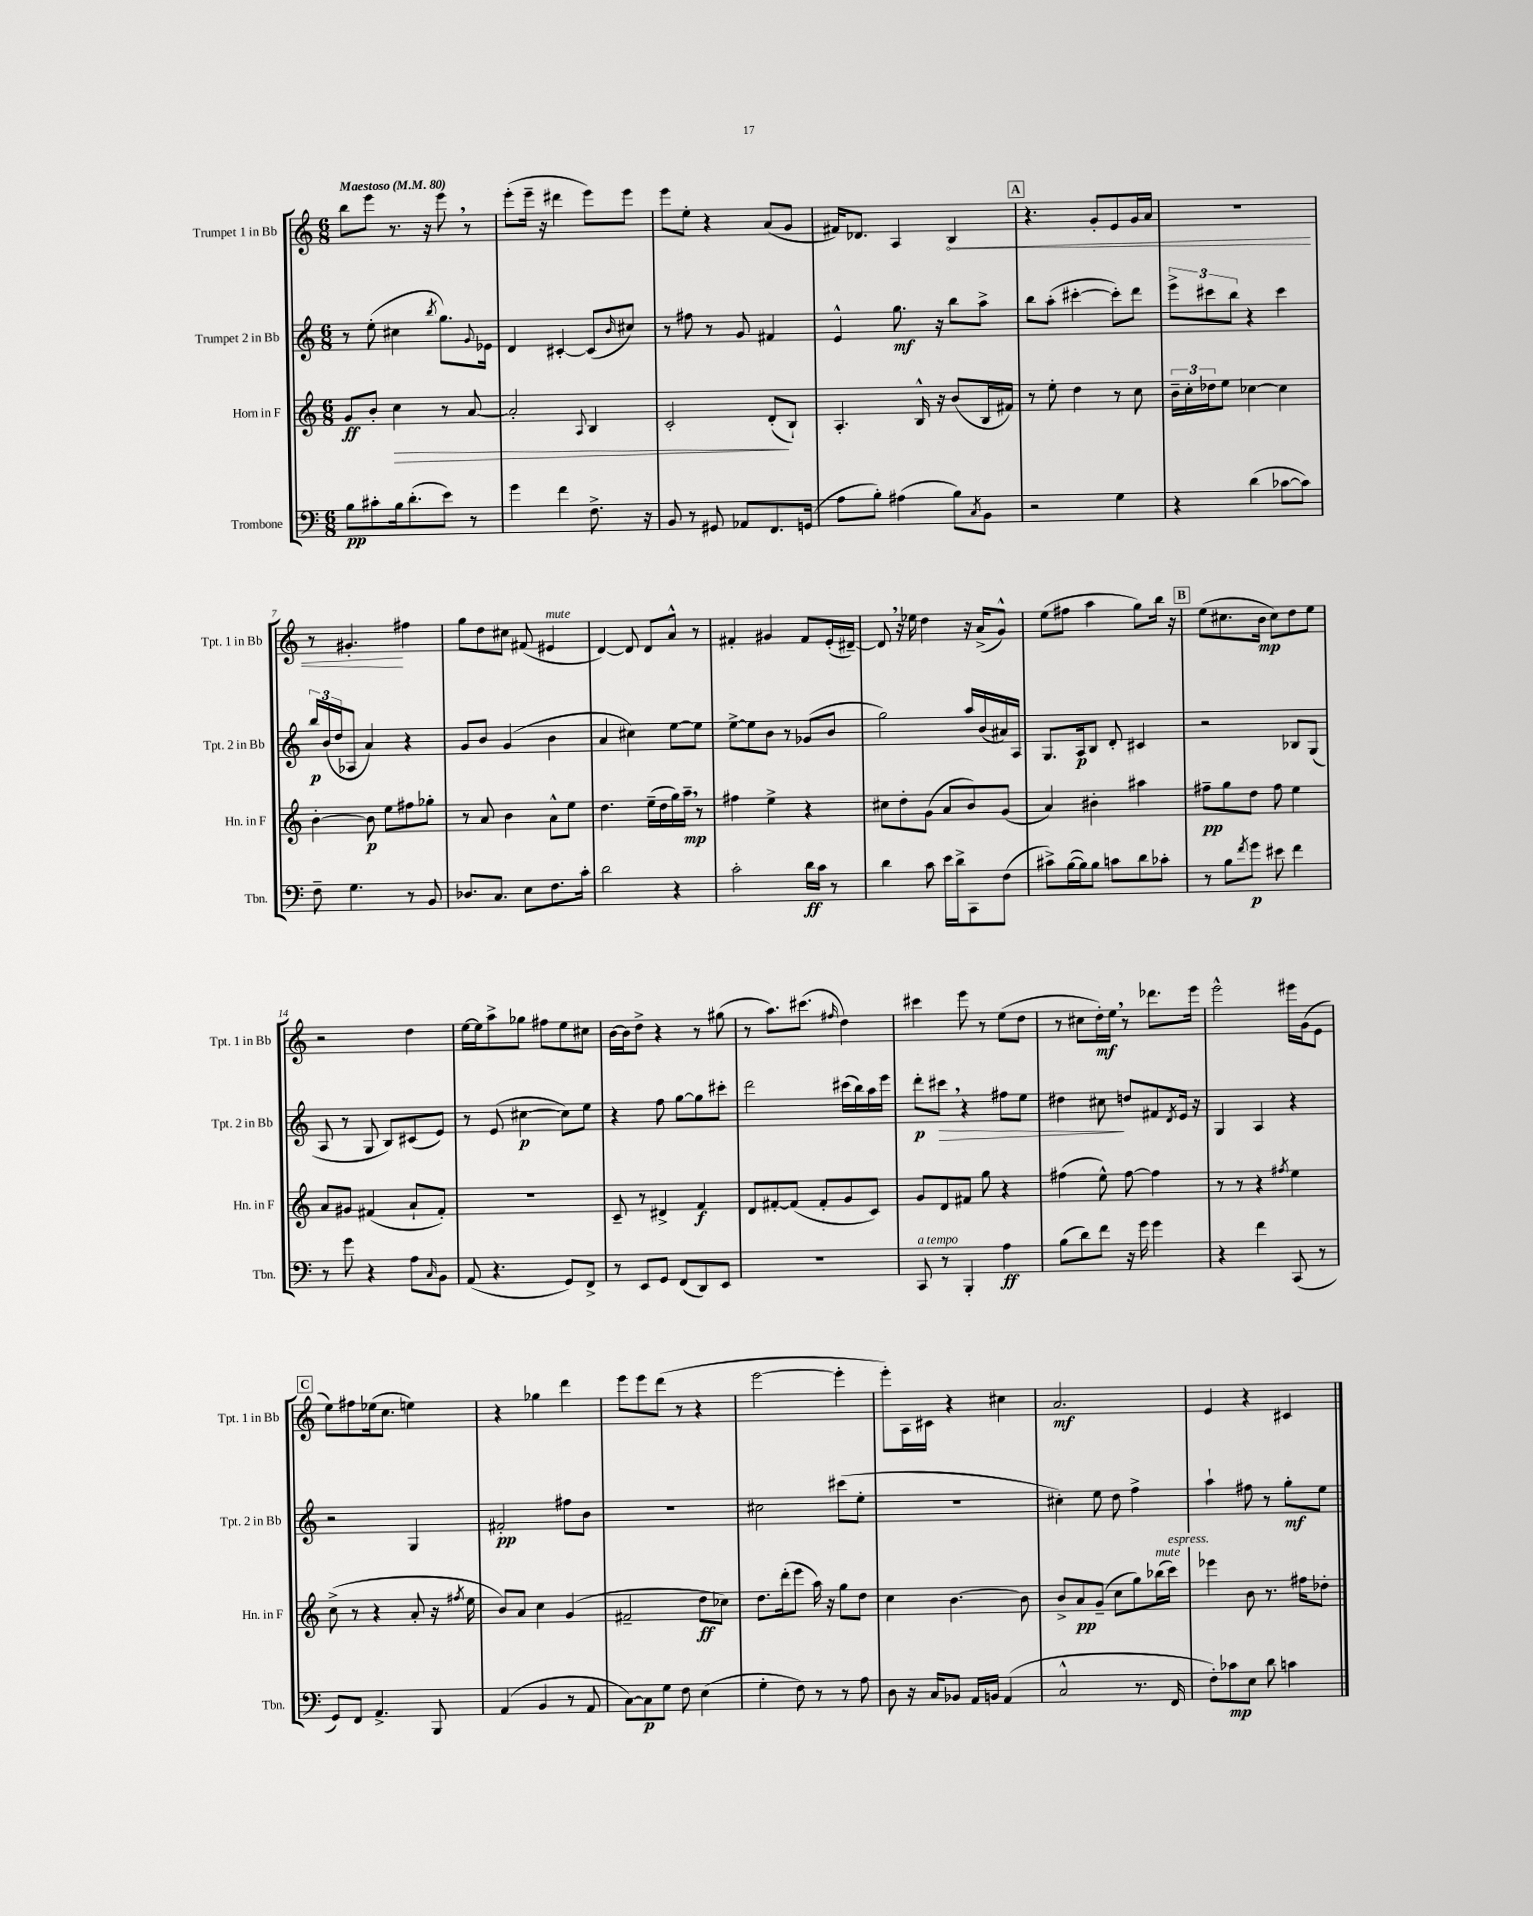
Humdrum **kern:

**kern	**dynam	**kern	**dynam	**kern	**dynam	**kern	**dynam
*part4	*part4	*part3	*part3	*part2	*part2	*part1	*part1
*staff4	*staff4	*staff3	*staff3	*staff2	*staff2	*staff1	*staff1
*I"Trombone	*	*I"Horn in F	*	*I"Trumpet 2 in Bb	*	*I"Trumpet 1 in Bb	*
*I'Tbn.	*	*I'Hn. in F	*	*I'Tpt. 2 in Bb	*	*I'Tpt. 1 in Bb	*
*clefF4	*	*clefG2	*	*clefG2	*	*clefG2	*
*k[]	*	*k[]	*	*k[]	*	*k[]	*
*M6/8	*	*M6/8	*	*M6/8	*	*M6/8	*
*MM80	*	*MM80	*	*MM80	*	*MM80	*
=1	=1	=1	=1	=1	=1	=1	=1
!	!	!	!	!	!	!LO:TX:a:B:t=Maestoso	!
8B\L	pp	8g/L	ff	8r	.	8bb\L	.
8c#X'\	.	8b'/J	.	(8ee'\	.	8eee\J	.
!	!	!	!LO:HP:b	!	!	!	!
16B\k	.	4cc\	>	4cc#X\	.	8.r	.
(8.d'\	.	.	.	.	.	.	.
.	.	.	.	.	.	16r	.
.	.	.	.	8qbb/	.	.	.
8e\J)	.	8r	.	8.gg\L)	.	8eee,\	.
8r	.	[8a/	.	.	.	8r	.
.	.	.	.	8qqg/	.	.	.
.	.	.	.	16e-X\Jk	.	.	.
=2	=2	=2	=2	=2	=2	=2	=2
4g\	.	2a'/]	.	4d/	.	(8eee'\L	.
.	.	.	.	.	.	16eee~\Jk	.
.	.	.	.	.	.	16r	.
4f\	.	.	.	[4c#X'/	.	4ddd#X\	.
.	.	8qqA/	.	.	.	.	.
8.F^\	.	4B/	.	(8c#/L]	.	8eee\L)	.
.	.	.	.	16qqb/	.	.	.
.	.	.	.	8cc#X/J)	.	8eee\J	.
16r	.	.	.	.	.	.	.
=3	=3	=3	=3	=3	=3	=3	=3
8BB/	.	2c'/	.	8r	.	8eee\L	.
8r	.	.	.	8ff#X\	.	8ee'\J	.
8GG#X/	.	.	.	8r	.	4r	.
8AA-X/L	.	.	.	8g/	.	.	.
8.FF/	.	(8d'/L	.	4f#X/	.	(8a/L	.
.	.	8B`/J)	]	.	.	8g/J	.
(16GGn/Jk	.	.	.	.	.	.	.
=4	=4	=4	=4	=4	=4	=4	=4
8A\L	.	4.A'/	.	4e^^/	.	16f#X/KL)	.
.	.	.	.	.	.	8.d-X/J	.
8B'\J)	.	.	.	.	.	.	.
(4A#X\	.	.	.	8.gg\	mf	4A/	.
.	.	16B^^/	.	.	.	.	.
.	.	16r	.	16r	.	.	.
!	!	!	!	!	!	!	!LO:HP:b
8B\L)	.	(8b/L	.	8bb\L	.	4B/	<
8qC/	.	.	.	.	.	.	.
8BB\J	.	16B/L	.	8aa^\J	.	.	.
.	.	16f#X/JJ)	.	.	.	.	.
!!LO:REH:place=s1:t=A
=5	=5	=5	=5	=5	=5	=5	=5
2r	.	8r	.	8bb\L	.	4.r	.
.	.	8ee'\	.	(8aa'\J	.	.	.
.	.	4dd\	.	[4ccc#X'\	.	.	.
.	.	.	.	.	.	8g'/L	.
4G\	.	8r	.	8ccc#'\L])	.	8e/	.
.	.	8cc\	.	8ddd\J	.	16g/L	.
.	.	.	.	.	.	16a/JJ	.
=6	=6	=6	=6	=6	=6	=6	=6
4r	.	24b~\LL	.	12eee^\L	.	2.r	.
.	.	24cc'\	.	.	.	.	.
.	.	24dd-X\J	.	12ccc#X\	.	.	.
.	.	8ee\J	.	.	.	.	.
.	.	.	.	12bb\J	.	.	.
(4d\	.	[4cc-X\	.	4r	.	.	.
[8c-X\L	.	4cc-\]	.	4ccc#\	.	.	.
8c-\J])	.	.	.	.	.	.	.
!!LO:LB:g=z
=7	=7	=7	=7	=7	=7	=7	=7
8F~\	.	[4b'\	.	24bb/LL	p	8r	.
.	.	.	.	(24b/	.	.	.
.	.	.	.	24dd/J	.	.	.
4.G\	.	.	.	8A-X/J	.	4.g#X'/	.
.	.	8b\]	p	4a/)	.	.	.
.	.	8ee\L	.	.	.	.	.
8r	.	8ff#X\	.	4r	.	4ff#X\	[
8BB/	.	8gg-X'\J	.	.	.	.	.
=8	=8	=8	=8	=8	=8	=8	=8
8.D-X/L	.	8r	.	8g/L	.	8gg\L	.
.	.	8a/	.	8b/J	.	8dd\	.
8.C/J	.	.	.	.	.	.	.
.	.	4b\	.	(4g/	.	8cc#X\J	.
8E\L	.	.	.	.	.	(8f#X/	.
!	!	!	!	!	!	!LO:TX:a:i:t=mute	!
8.F\	.	8a^^\L	.	4b\	.	4e#X/	.
.	.	8ee\J	.	.	.	.	.
16c'\Jk	.	.	.	.	.	.	.
=9	=9	=9	=9	=9	=9	=9	=9
2d\	.	4.dd\	.	4a/	.	[4d/)	.
.	.	.	.	4cc#X\)	.	8d/]	.
.	.	(16ee~\LL	.	.	.	8d/L	.
.	.	16dd\	.	.	.	.	.
4r	.	16gg\)	.	[8ee\L	.	8a^^/J	.
.	.	16aa~,\JJ	mp	.	.	.	.
.	.	8r	.	8ee\J]	.	8r	.
=10	=10	=10	=10	=10	=10	=10	=10
2c'\	.	4ff#X\	.	[8ee^\L	.	4f#X'/	.
.	.	.	.	8ee\]	.	.	.
.	.	4ee^\	.	8b\J	.	4g#X/	.
.	.	.	.	8r	.	.	.
16d\LL	ff	4r	.	(8g-X/L	.	8f#/L	.
16c\JJ	.	.	.	.	.	.	.
8r	.	.	.	8b/J	.	(16e'/L	.
.	.	.	.	.	.	[16d#X~/JJ)	.
=11	=11	=11	=11	=11	=11	=11	=11
4d\	.	8cc#X\L	.	2gg\)	.	8d#,/]	.
.	.	8dd'\	.	.	.	16r	.
.	.	.	.	.	.	16ee-X\	.
8c\	.	(8g\J	.	.	.	4dd\	.
16e\LL	.	8a/L	.	.	.	.	.
16d^\J	.	.	.	.	.	.	.
8CC\	.	8b/)	.	16aa/LL	.	16r	.
.	.	.	.	(16b/	.	(16a^/KL	.
(8F\J	.	(8g/J	.	16a#X/)	.	8g^^/J)	.
.	.	.	.	16A/JJ	.	.	.
=12	=12	=12	=12	=12	=12	=12	=12
8c#X^\L)	.	4a/)	.	8.G/L	.	(8ee\L	.
([16B\L	.	.	.	.	.	8ff#X\J	.
16B\J])	.	.	.	16A/k	p	.	.
8B\J	.	4b#X'\	.	8B/J	.	4aa\	.
8cn\L	.	.	.	8d'/	.	.	.
8d\	.	4aa#X\	.	4c#X/	.	8gg\L)	.
8c-X'\J	.	.	.	.	.	16bb\Jk	.
.	.	.	.	.	.	16r	.
!!LO:REH:place=s1:t=B
=13	=13	=13	=13	=13	=13	=13	=13
8r	.	8ff#X~\L	pp	2r	.	(8ee\L	.
8B\L	.	8gg\	.	.	.	8.cc#X\	.
8qf/	.	.	.	.	.	.	.
8g\J	p	8dd\J	.	.	.	.	.
.	.	.	.	.	.	16b\Jk	mp
8e#X\	.	8ff#\	.	.	.	8cc#\L)	.
4f\	.	4ee\	.	8B-X/L	.	8dd\	.
.	.	.	.	(8G/J	.	8ee\J	.
!!LO:LB:g=z
=14	=14	=14	=14	=14	=14	=14	=14
8r	.	8a/L	.	8A/	.	2r	.
8g\	.	8g#X/J	.	8r	.	.	.
4r	.	(4f#X/	.	8G/	.	.	.
.	.	.	.	8B/L)	.	.	.
8A\L	.	8a`/L	.	(8c#X/	.	4dd\	.
16qqC/	.	.	.	.	.	.	.
8BB\J	.	8f#'/J)	.	8e/J)	.	.	.
=15	=15	=15	=15	=15	=15	=15	=15
(8AA/	.	2.r	.	8r	.	[16ee\LL	.
.	.	.	.	.	.	16ee\J]	.
4.r	.	.	.	(8e/	.	8aa^\	.
.	.	.	.	[4cc#X\	p	8gg-X\J	.
.	.	.	.	.	.	8ff#X\L	.
8GG/L)	.	.	.	8cc#\L])	.	8ee\	.
8FF^/J	.	.	.	8ee\J	.	8cc#X\J	.
=16	=16	=16	=16	=16	=16	=16	=16
8r	.	8c~/	.	4r	.	[16b\LL	.
.	.	.	.	.	.	16b\J]	.
8EE/L	.	8r	.	.	.	8dd^\J	.
8GG/J	.	4d#X^/	.	8ff\	.	4r	.
(8FF/L	.	.	.	[8gg\L	.	.	.
8DD/)	.	4f/	f	8gg\]	.	8r	.
8EE/J	.	.	.	8ccc#X'\J	.	(8gg#X\	.
=17	=17	=17	=17	=17	=17	=17	=17
2.r	.	8d/L	.	2ddd\	.	8r	.
.	.	[8f#X'/	.	.	.	8.aa\L)	.
.	.	(8f#/J]	.	.	.	.	.
.	.	.	.	.	.	(8.ccc#X\J	.
.	.	8f#'/L	.	.	.	.	.
.	.	.	.	.	.	16qqff#X/	.
.	.	8g/	.	(16ccc#X\LL	.	4dd\)	.
.	.	.	.	16bb\)	.	.	.
.	.	8c/J)	.	16aa\	.	.	.
.	.	.	.	16eee\JJ	.	.	.
=18	=18	=18	=18	=18	=18	=18	=18
!LO:TX:a:i:t=a tempo	!	!	!	!	!	!	!
8CC/	.	8g/L	.	8ddd'\L	p	4ccc#X\	.
!	!	!	!	!	!LO:HP:b	!	!
8r	.	8d/	.	8ccc#X,\J	>	.	.
4BBB'/	.	8f#X/J	.	4r	.	8eee\	.
.	.	8gg\	.	.	.	8r	.
4A\	ff	4r	.	8ff#X\L	.	(8ee\L	.
.	.	.	.	8ee\J	.	8dd\J	.
=19	=19	=19	=19	=19	=19	=19	=19
(8B\L	.	(4ff#X\	.	4dd#X\	.	8r	.
8d\)	.	.	.	.	.	8cc#X\L	.
8f\J	.	8ee^^\)	.	8cc#X\	.	16dd'\L)	mf
.	.	.	.	.	.	16ee,\JJ	.
16r	.	[8ff#\	.	8ddn/L	]	8r	.
16g\	.	.	.	.	.	.	.
4g\	.	4ff#\]	.	8f#X/	.	8.ddd-X\L	.
.	.	.	.	8qd/	.	.	.
.	.	.	.	16e/Jk	.	.	.
.	.	.	.	16r	.	16eee\Jk	.
=20	=20	=20	=20	=20	=20	=20	=20
4r	.	8r	.	4G/	.	2eee^^\	.
.	.	8r	.	.	.	.	.
4f\	.	4r	.	4A/	.	.	.
.	.	8qff#X/	.	.	.	.	.
(8CC/	.	4ee\	.	4r	.	16eee#X\LL	.
.	.	.	.	.	.	(16g\J	.
8r	.	.	.	.	.	8e\J	.
!!LO:LB:g=z
!!LO:REH:place=s1:t=C
=21	=21	=21	=21	=21	=21	=21	=21
8GG/L)	.	(8cc^\	.	2r	.	8ee\L)	.
8FF/J	.	8r	.	.	.	8ff#X\	.
4.AA^/	.	4r	.	.	.	(16ee-X\k	.
.	.	.	.	.	.	8.cc\J	.
.	.	8a'/	.	4G/	.	4een\)	.
8BBB/	.	16r	.	.	.	.	.
.	.	8qff#X/	.	.	.	.	.
.	.	16ee\	.	.	.	.	.
=22	=22	=22	=22	=22	=22	=22	=22
(4AA/	.	8b/L)	.	2f#X'/	pp	4r	.
.	.	8a/J	.	.	.	.	.
4BB/	.	4cc\	.	.	.	4gg-X\	.
8r	.	(4g/	.	8ff#X\L	.	4ddd\	.
8AA/	.	.	.	8b\J	.	.	.
=23	=23	=23	=23	=23	=23	=23	=23
[8C\L)	.	2f#X~/	.	2.r	.	8eee\L	.
8C\]	p	.	.	.	.	8eee\	.
8G\J	.	.	.	.	.	(8ddd\J	.
8F\	.	.	.	.	.	8r	.
(4E\	.	8dd\L	ff	.	.	4r	.
.	.	8cc-X\J)	.	.	.	.	.
=24	=24	=24	=24	=24	=24	=24	=24
4G'\	.	8.dd\L	.	2cc#X\	.	[2eee\	.
.	.	(16ddd'\k	.	.	.	.	.
8F\)	.	8eee\J	.	.	.	.	.
8r	.	16aa\)	.	.	.	.	.
.	.	16r	.	.	.	.	.
8r	.	8gg\L	.	(8ccc#X\L	.	4eee'\]	.
8A\	.	8dd\J	.	8ee'\J	.	.	.
=25	=25	=25	=25	=25	=25	=25	=25
8D\	.	4cc\	.	2.r	.	8eee'\L)	.
16r	.	.	.	.	.	16A\L	.
16C/KL	.	.	.	.	.	16c#X\JJ	.
8BB-X/J	.	[4.b\	.	.	.	4r	.
16AA/LL	.	.	.	.	.	.	.
16BBn/JJ	.	.	.	.	.	.	.
(4AA/	.	.	.	.	.	4cc#X\	.
.	.	8b\]	.	.	.	.	.
=26	=26	=26	=26	=26	=26	=26	=26
2C^^/	.	8b^/L	.	4cc#X'\)	.	2.a/	mf
.	.	8a/	pp	.	.	.	.
.	.	(8g~/J	.	8ee\	.	.	.
.	.	8cc\L	.	8dd\	.	.	.
8.r	.	8gg\)	.	4ff^\	.	.	.
!	!	!LO:TX:a:i:t=mute	!	!	!	!	!
.	.	(16bb-X\L	.	.	.	.	.
!	!	!LO:TX:a:i:t=espress.	!	!	!	!	!
16FF/	.	16ccc\JJ)	.	.	.	.	.
=27	=27	=27	=27	=27	=27	=27	=27
8F'\L)	.	4eee-X\	.	4aa`\	.	4e/	.
8c-X\	mp	.	.	.	.	.	.
8E\J	.	8b\	.	8ff#X\	.	4r	.
8d\	.	8.r	.	8r	.	.	.
4cn\	.	.	.	8gg'\L	mf	4c#X/	.
.	.	16ff#X\KL	.	.	.	.	.
.	.	8dd-X'\J	.	8ee\J	.	.	.
==	==	==	==	==	==	==	==
*-	*-	*-	*-	*-	*-	*-	*-
